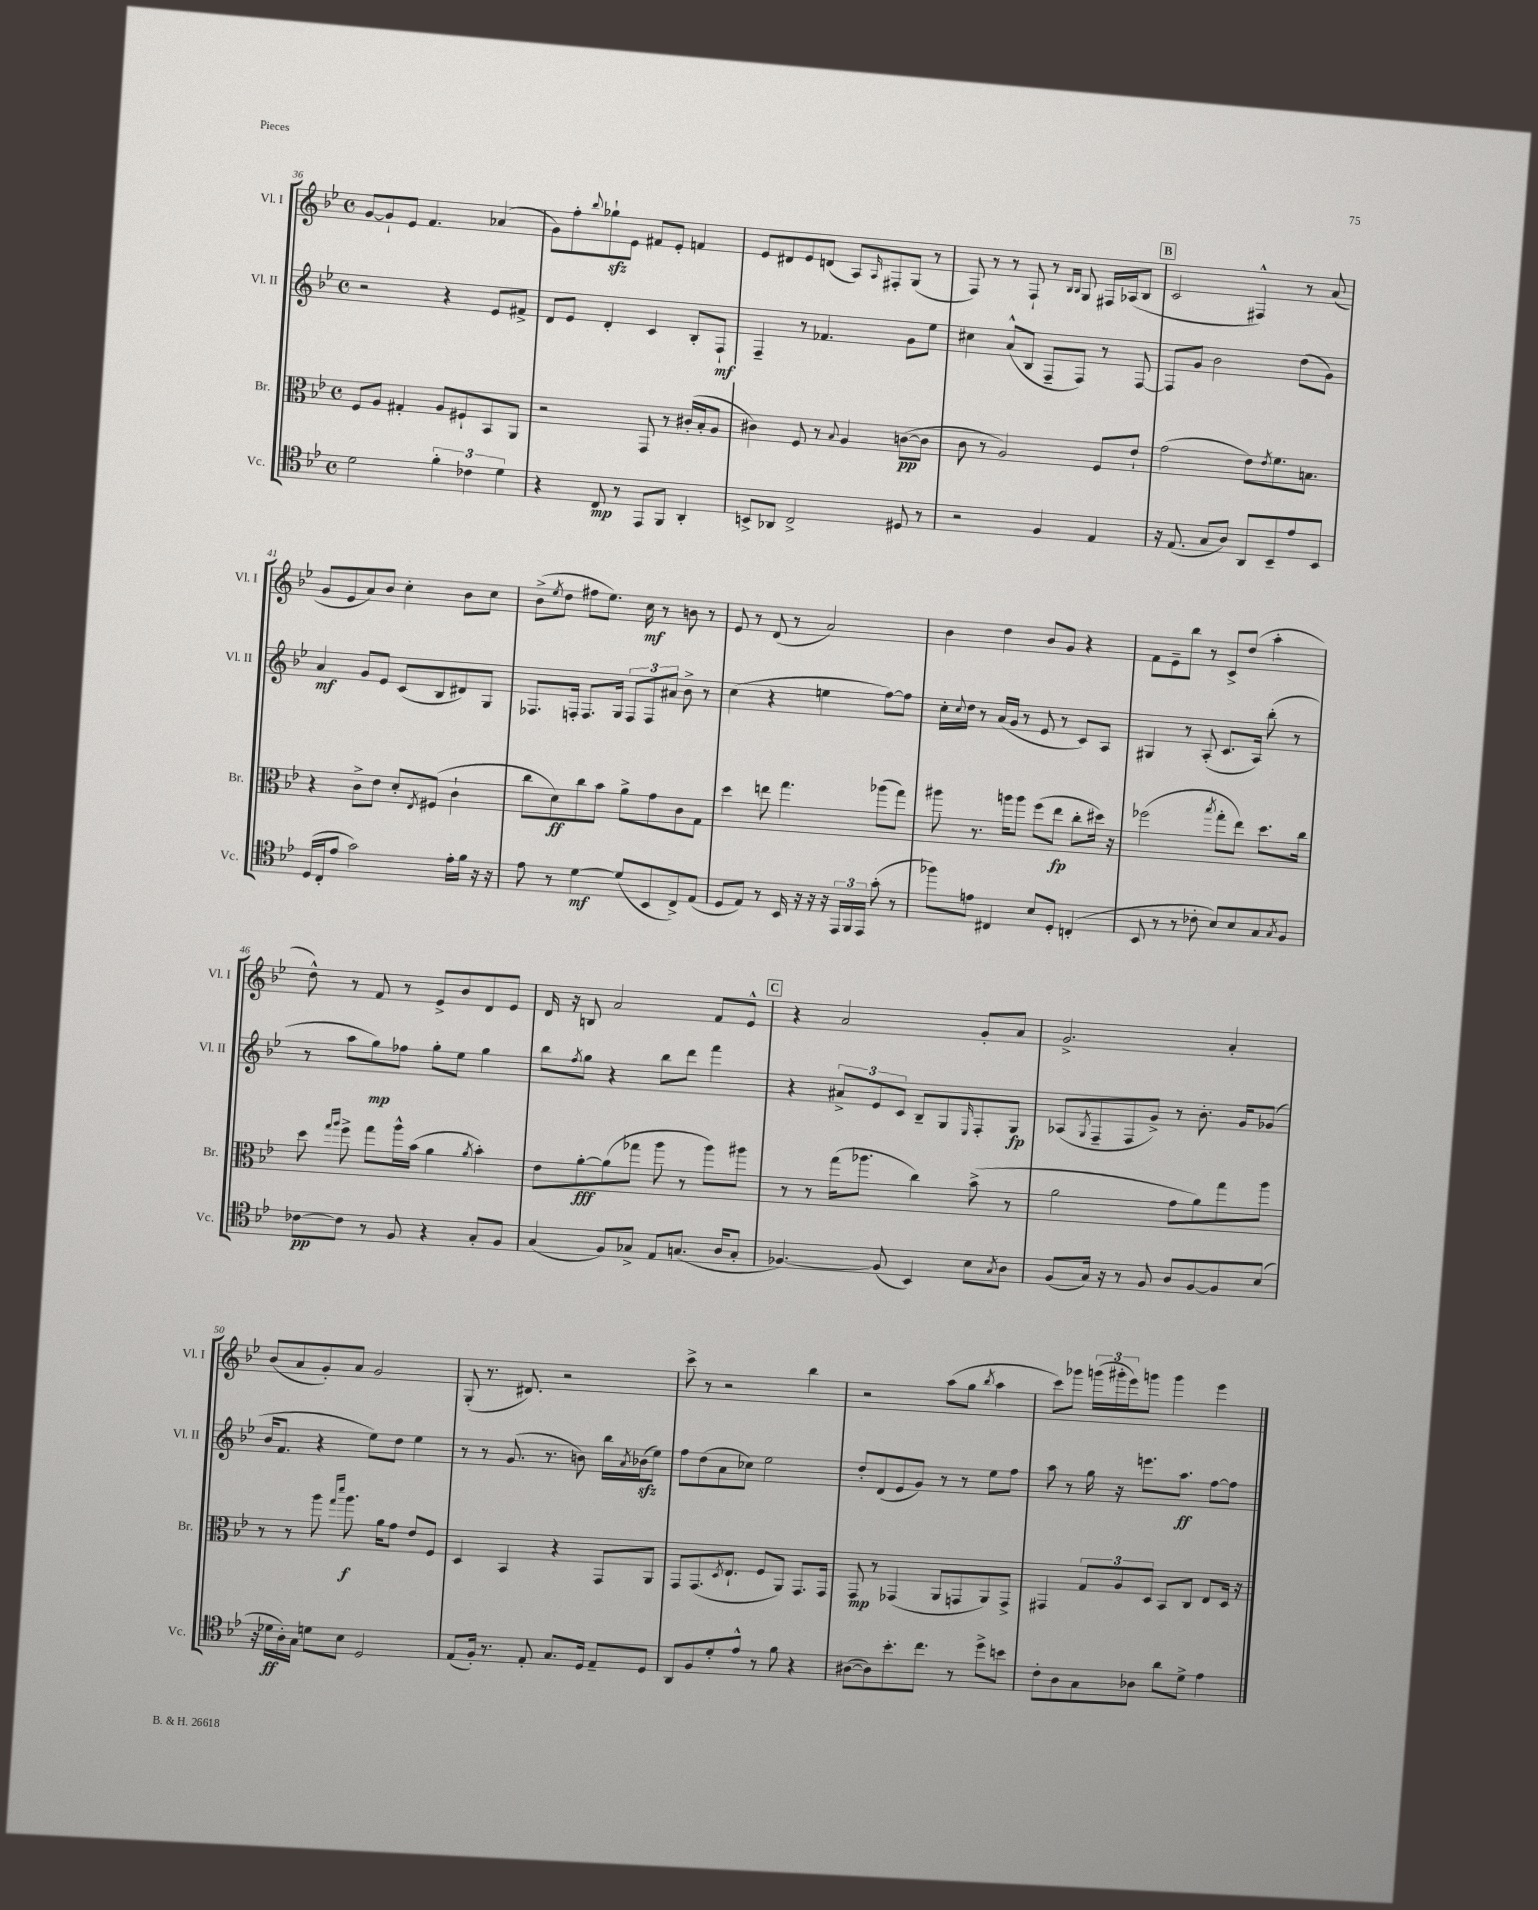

**kern	**dynam	**kern	**dynam	**kern	**dynam	**kern	**dynam
*part4	*part4	*part3	*part3	*part2	*part2	*part1	*part1
*staff4	*staff4	*staff3	*staff3	*staff2	*staff2	*staff1	*staff1
*I"Vc.	*	*I"Br.	*	*I"Vl. II	*	*I"Vl. I	*
*I'Vc.	*	*I'Br.	*	*I'Vl. II	*	*I'Vl. I	*
*clefC4	*	*clefC3	*	*clefG2	*	*clefG2	*
*k[b-e-]	*	*k[b-e-]	*	*k[b-e-]	*	*k[b-e-]	*
*M4/4	*	*M4/4	*	*M4/4	*	*M4/4	*
*met(c)	*	*met(c)	*	*met(c)	*	*met(c)	*
=36	=36	=36	=36	=36	=36	=36	=36
2d\	.	8F/L	.	2r	.	[8g/L	.
.	.	8A/J	.	.	.	8g`/]	.
.	.	4G#X'/	.	.	.	8e-/J	.
.	.	.	.	.	.	4.f/	.
6f'\	.	8A/L	.	4r	.	.	.
.	.	8F#X`/	.	.	.	.	.
6c-X\	.	.	.	.	.	.	.
.	.	8BB-/	.	8e-/L	.	(4a-X/	.
6d\	.	.	.	.	.	.	.
.	.	8AA/J	.	8f#X^/J	.	.	.
=37	=37	=37	=37	=37	=37	=37	=37
4r	.	2r	.	8d/L	.	8g\L)	.
.	.	.	.	8e-/J	.	8ff'\	.
.	.	.	.	.	.	8qqbb-/	.
8C/	mp	.	.	4d'/	.	8gg-Xzz`\	.
8r	.	.	.	.	.	8e-\J	.
8EE-/L	.	8GG/	.	4c/	.	8f#X/L	.
8FF/J	.	8r	.	.	.	8e-'/J	.
4AA'/	.	(16c#X'/LL	.	8B-'/L	.	4fn/	.
.	.	16B-'/J	.	.	.	.	.
.	.	8A/J	.	8F`/J	mf	.	.
=38	=38	=38	=38	=38	=38	=38	=38
8BBn^/L	.	4c#X\)	.	4F~/	.	8e-/L	.
8AA-X/J	.	.	.	.	.	8d#X/	.
2C^/	.	8F/	.	8r	.	8e-/	.
.	.	8r	.	4.f-X/	.	(8dn/J	.
.	.	8qqB-/	.	.	.	.	.
.	.	4A/	.	.	.	8A/L)	.
.	.	.	.	.	.	16qqA/	.
.	.	.	.	.	.	8F#X'/	.
8D#X/	.	([8cn\L	pp	8g\L	.	(8G/J	.
8r	.	8c\J]	.	8ee-\J	.	8r	.
=39	=39	=39	=39	=39	=39	=39	=39
2r	.	8c\	.	4cc#X\	.	8F/)	.
.	.	8r	.	.	.	8r	.
.	.	2A/)	.	(8a^^/L	.	8r	.
.	.	.	.	8B-/J	.	8F`/	.
4F/	.	.	.	8F~/L	.	8r	.
.	.	.	.	.	.	16qqB-/LL	.
.	.	.	.	.	.	16qqB-/JJ	.
.	.	.	.	8F/J)	.	8G/	.
4E-/	.	8F/L	.	8r	.	16F#X/LL	.
.	.	.	.	.	.	(16A-X/J	.
.	.	8e-`/J	.	[8F/	.	8B-/J	.
!!LO:REH:place=s1:t=B
=40	=40	=40	=40	=40	=40	=40	=40
16r	.	(2g\	.	8F/L]	.	2c/	.
(8.E-/	.	.	.	.	.	.	.
.	.	.	.	8g/J	.	.	.
8G/L	.	.	.	2b-\	.	.	.
8A/J)	.	.	.	.	.	.	.
8AA/L	.	8e-\L)	.	.	.	4F#X^^/)	.
.	.	8qe-/	.	.	.	.	.
8BB-~/	.	8.f\	.	.	.	.	.
8e-/	.	.	.	(8dd\L	.	8r	.
.	.	8.Bn\J	.	.	.	.	.
8BB-/J	.	.	.	8g\J)	.	(8a/	.
!!LO:LB:g=z
=41	=41	=41	=41	=41	=41	=41	=41
(16D/LL	.	4r	.	4a/	mf	8g/L	.
16C'/J	.	.	.	.	.	.	.
8e-/J	.	.	.	.	.	8e-/	.
2g\)	.	8c^\L	.	8g/L	.	8a/)	.
.	.	8e-\J	.	8e-/J	.	8b-/J	.
.	.	8d'/L	.	(8c/L	.	4cc'\	.
.	.	8qE-/	.	.	.	.	.
.	.	(8F#X/J	.	8B-/	.	.	.
16e-'\LL	.	4c`\	.	8d#X/)	.	8b-\L	.
16f\JJ	.	.	.	.	.	.	.
16r	.	.	.	8G/J	.	8cc\J	.
16r	.	.	.	.	.	.	.
=42	=42	=42	=42	=42	=42	=42	=42
8e-\	.	8cc\L	.	8.F-X/L	.	(8b-^\L	.
.	.	.	.	.	.	8qee-/	.
8r	.	8d\)	ff	.	.	8dd\J	.
.	.	.	.	16Fn'/Jk	.	.	.
[4d\	mf	8cc\	.	8.F/L	.	8ff#X\L	.
.	.	8b-\J	.	.	.	8.ee-\J)	.
.	.	.	.	16G/Jk	.	.	.
(8d/L]	.	8a^\L	.	12F/L	.	.	.
.	.	.	.	.	.	16cc\	mf
.	.	.	.	12F/	.	.	.
8BB-/	.	8g\	.	.	.	8r	.
.	.	.	.	12a#X/J	.	.	.
8C^/)	.	8c\	.	8b-^\	.	8bn\	.
(8E-/J	.	8G\J	.	8r	.	8r	.
=43	=43	=43	=43	=43	=43	=43	=43
8D/L	.	4dd\	.	(4cc\	.	8e-/	.
8E-/J)	.	.	.	.	.	8r	.
8r	.	8een\	.	4r	.	(8d/	.
16BB-/	.	4.gg\	.	.	.	8r	.
16r	.	.	.	.	.	.	.
16r	.	.	.	4een\	.	2a/)	.
16r	.	.	.	.	.	.	.
24EE-/LL	.	.	.	.	.	.	.
24FF/	.	.	.	.	.	.	.
24EE-/JJ	.	.	.	.	.	.	.
(8g'\	.	(8aa-X\L	.	[8ff\L)	.	.	.
8r	.	8gg\J)	.	8ff\J]	.	.	.
=44	=44	=44	=44	=44	=44	=44	=44
8ff-X\L)	.	8aa#X\	.	16cc'\LL	.	4b-\	.
.	.	.	.	8qqcc/	.	.	.
.	.	.	.	16dd\JJ	.	.	.
8en\J	.	8.r	.	8r	.	.	.
4C#X/	.	.	.	(16a/LL	.	4dd\	.
.	.	16aan\KL	.	16g/JJ	.	.	.
.	.	8aa\J	.	8r	.	.	.
8B-/L	.	(8ff\L	.	8e-/	.	8b-/L	.
8D'/J	.	8ee-\J	fp	8r	.	8g/J	.
(4Cn'/	.	8cc'\L	.	8c/L)	.	4r	.
.	.	16dd#X\Jk)	.	8A/J	.	.	.
.	.	16r	.	.	.	.	.
=45	=45	=45	=45	=45	=45	=45	=45
8BB-/	.	(2ff-X\	.	4G#X/	.	8f\L	.
8r	.	.	.	.	.	8e-~\	.
8r	.	.	.	8r	.	8bb-\J	.
8c-X'\	.	.	.	(8A'/	.	8r	.
.	.	8qbb-/	.	.	.	.	.
8B-/L)	.	8gg'\L	.	8.c/L	.	8c^/L	.
8B-/	.	8ee-\J)	.	.	.	(8dd/J	.
.	.	.	.	16A/Jk)	.	.	.
8G/	.	8.dd\L	.	(8bb-'\	.	4aa'\	.
8qG/	.	.	.	.	.	.	.
8F/J	.	.	.	8r	.	.	.
.	.	16cc\Jk	.	.	.	.	.
!!LO:LB:g=z
=46	=46	=46	=46	=46	=46	=46	=46
[8c-X\L	pp	8dd\	.	8r	.	8dd^^\)	.
.	.	16qqgg/LL	.	.	.	.	.
.	.	16qqaa/JJ	.	.	.	.	.
8c-\J]	.	8ff^\	.	8aa\L	.	8r	.
8r	.	8gg\L	.	8gg\)	mp	8f/	.
8F/	.	16aa^^\L	.	8ff-X\J	.	8r	.
.	.	(16b-\JJ	.	.	.	.	.
4r	.	4a\	.	8gg'\L	.	8e-^/L	.
.	.	.	.	8ee-\J	.	8b-/	.
.	.	8qa/	.	.	.	.	.
8G'/L	.	4b-'\)	.	4gg\	.	8d/	.
8F/J	.	.	.	.	.	8e-/J	.
=47	=47	=47	=47	=47	=47	=47	=47
(4G/	.	8e-\L	.	8bb-\L	.	16d/	.
.	.	.	.	.	.	16r	.
.	.	.	.	8qff/	.	.	.
.	.	[8a'\	fff	8gg\J	.	8Bn/	.
8F/L)	.	(8a\]	.	4r	.	2a/	.
8G-X^/J	.	8gg-X\J	.	.	.	.	.
8E-/L	.	8aa\	.	8bb-\L	.	.	.
(8.Gn/J	.	8r	.	8ddd\J	.	.	.
.	.	8aa\L)	.	4fff\	.	8f/L	.
16A/KL	.	.	.	.	.	.	.
8G'/J	.	8aa#X\J	.	.	.	8e-^^/J	.
!!LO:REH:place=s1:t=C
=48	=48	=48	=48	=48	=48	=48	=48
[4.F-X/)	.	8r	.	4r	.	4r	.
.	.	8r	.	.	.	.	.
.	.	(16gg\KL	.	12a#X^/L	.	2a/	.
.	.	8.aa-X\J	.	.	.	.	.
.	.	.	.	12e-/	.	.	.
(8F-/]	.	.	.	.	.	.	.
.	.	.	.	12c/J	.	.	.
4BB-/)	.	4cc\)	.	8B-~/L	.	.	.
.	.	.	.	8G/	.	.	.
.	.	.	.	16qqE-/	.	.	.
8B-\L	.	(8b-^\	.	8F'/	.	8g'/L	.
8qG/	.	.	.	.	.	.	.
8A\J	.	8r	.	8G/J	fp	8a/J	.
=49	=49	=49	=49	=49	=49	=49	=49
(8F/L	.	2a\	.	(8A-X/L	.	2.g^/	.
.	.	.	.	8qG/	.	.	.
16G/Jk)	.	.	.	8F~/	.	.	.
16r	.	.	.	.	.	.	.
8r	.	.	.	8F/	.	.	.
8F/	.	.	.	8g^/J)	.	.	.
8A/L	.	8g\L	.	8r	.	.	.
[8F/	.	8a\)	.	8.b-'\	.	.	.
8F/]	.	8gg\	.	.	.	4a'/	.
.	.	.	.	16g/KL	.	.	.
(8B-/J	.	8aa\J	.	(8g-X/J	.	.	.
!!LO:LB:g=z
=50	=50	=50	=50	=50	=50	=50	=50
16r	.	8r	.	16b-/KL	.	(8b-/L	.
16d-X\LL	ff	.	.	8.f/J	.	.	.
16A'\)	.	8r	.	.	.	8a/	.
16G\JJ	.	.	.	.	.	.	.
8dn\L	.	8aa\	.	4r	.	8g'/)	.
.	.	16qqgg/LL	.	.	.	.	.
.	.	16qqddd/JJ	.	.	.	.	.
8B-\J	.	8.aa\	f	.	.	8a/J	.
2D/	.	.	.	8ee-\L)	.	2g/	.
.	.	16a\KL	.	.	.	.	.
.	.	8g\J	.	8dd\J	.	.	.
.	.	8e-/L	.	4ee-\	.	.	.
.	.	8F/J	.	.	.	.	.
=51	=51	=51	=51	=51	=51	=51	=51
(8E-/L	.	4D/	.	8r	.	(8G'/	.
16F'/Jk)	.	.	.	8r	.	8.r	.
8.r	.	.	.	.	.	.	.
.	.	4BB-/	.	(8.g/	.	.	.
.	.	.	.	.	.	8.d#X/)	.
8E-'/	.	.	.	.	.	.	.
.	.	.	.	8.r	.	.	.
8.G/L	.	4r	.	.	.	2r	.
.	.	.	.	8bn\)	.	.	.
16D/Jk	.	.	.	.	.	.	.
8E-~/L	.	8GG/L	.	16bb-\LL	.	.	.
.	.	.	.	8qa/	.	.	.
.	.	.	.	(16b-Xzz\J	.	.	.
8D/J	.	8AA/J	.	8ee-\J)	.	.	.
=52	=52	=52	=52	=52	=52	=52	=52
8AA/L	.	8GG/L	.	8ff\L	.	8ccc^\	.
8F/	.	(8.GG/	.	(8dd\	.	8r	.
8d'/	.	.	.	8a\	.	2r	.
.	.	8qD/	.	.	.	.	.
.	.	8.E-`/J	.	.	.	.	.
8e-^^/J	.	.	.	8cc-X\J)	.	.	.
8r	.	8F/L	.	2ee-\	.	.	.
8f\	.	8AA/J)	.	.	.	.	.
4r	.	8.GG/L	.	.	.	4bb-\	.
.	.	16GG/Jk	.	.	.	.	.
=53	=53	=53	=53	=53	=53	=53	=53
([8A#X\L	.	8GG/	mp	8dd'/L	.	2r	.
8A#\])	.	8r	.	(8d/	.	.	.
8.b-'\	.	(4GG-X/	.	8e-/	.	.	.
.	.	.	.	8g/J)	.	.	.
8.cc\J	.	.	.	.	.	.	.
.	.	8AA/L	.	8r	.	(8aa\L	.
8r	.	8GGn/	.	8r	.	8gg\J	.
.	.	.	.	.	.	8qbb-/	.
8dd^\L	.	8AA/)	.	8ee-\L	.	4aa\	.
8bn\J	.	8GG^/J	.	8ff\J	.	.	.
=54	=54	=54	=54	=54	=54	=54	=54
8c'\L	.	4GG#X/	.	8aa\	.	8ccc\L)	.
8A\	.	.	.	8r	.	8ggg-X\J	.
8G\	.	12G/L	.	16gg\	.	(24gggn\LL	.
.	.	.	.	.	.	24ggg#X'\	.
.	.	.	.	16r	.	.	.
.	.	12A/	.	.	.	24eee-\J)	.
8A-X\J	.	.	.	8.eeen\L	.	8gggn\J	.
.	.	12D/J	.	.	.	.	.
8a\L	.	8BB-/L	.	.	.	4ggg\	.
.	.	.	.	8.aa\J	ff	.	.
8d^\J	.	8C/J	.	.	.	.	.
4e-\	.	8E-/L	.	[8ff\L	.	4eee-\	.
.	.	16D/Jk	.	8ff\J]	.	.	.
.	.	16r	.	.	.	.	.
==	==	==	==	==	==	==	==
*-	*-	*-	*-	*-	*-	*-	*-
